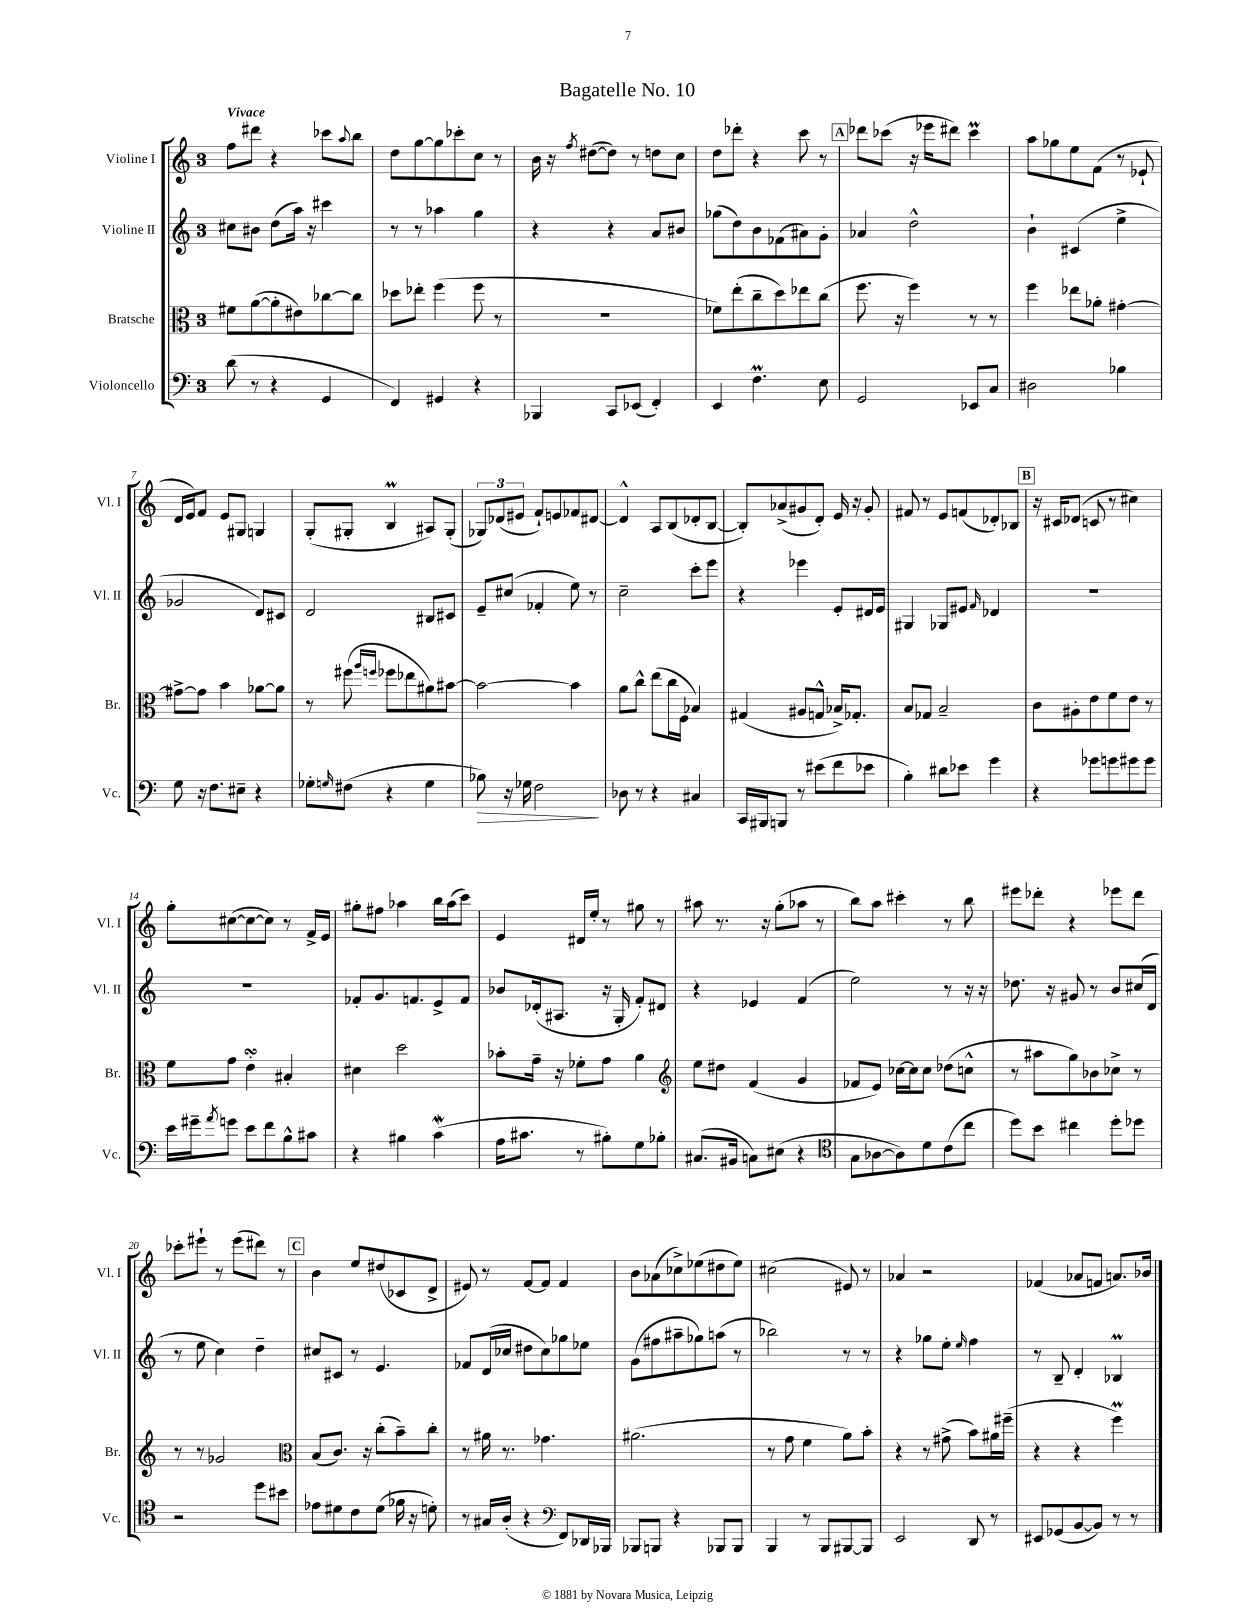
\header { title = "Bagatelle No. 10" }
<<
\new StaffGroup <<
\new Staff = "s0" \with { instrumentName = "Violine I" shortInstrumentName = "Vl. I" } {
    \clef treble \key c \major \once \override Staff.TimeSignature.style = #'single-digit \time 3/4 \tempo "Vivace"
    f''8 dis'''8 r4 ces'''8 \appoggiatura { a''8 } b''8 |
    d''8 g''8~ g''8 ces'''8-. c''8 r8 |
    b'16 r16 \acciaccatura { f''8 } dis''8~( dis''8) r8 d''8 c''8 |
    d''8 des'''8-. r4 c'''8 r8 |
    \mark \markup { \box "A" } des'''8 ces'''8( r16 ees'''16 dis'''8) ces'''4\prall |
    a''8 ges''8 e''8 f'8( r8 ees'8-! |
    d'16 e'16) f'8 e'8 gis8 g4 |
    g8-.( gis8-. b4\prall ais8) gis8-.( |
    \tuplet 3/2 { ges8) des'8( eis'8 } f'8-!) e'8 fes'8 dis'8~ |
    dis'4-^ a8 b8( des'8-. b8~ |
    b8-.) aes'8->( gis'8 d'8-.) e'16 r16 gis'8-. |
    fis'8 r8 e'8 f'8( des'8-.) bes8 |
    \mark \markup { \box "B" } r16 cis'16 des'8( c'8 r8 cis''4) |
    g''8-. cis''8~( cis''8~ cis''8) r8 f'16-> e'16 |
    gis''8-. fis''8 aes''4 b''16 aes''16( c'''8) |
    e'4 dis'16 e''16-. r8 gis''8 r8 |
    ais''8 r8. r16 g''8-.( aes''8 r8 |
    b''8) a''8 cis'''4-. r8 b''8 |
    eis'''8 des'''8-. r4 ees'''8 des'''8 |
    ces'''8-. eis'''8-! r8 eis'''8( dis'''8) r8 |
    \mark \markup { \box "C" } b'4 e''8 dis''8( ces'8 d'8-> |
    eis'8) r8 f'8~ f'8 f'4 |
    b'8 aes'8( ces''8->) ees''8( dis''8 ees''8) |
    cis''2( eis'8) r8 |
    aes'4 r2 |
    fes'4( aes'8 f'8 a'8.) bes'16 \bar "|." |
}
\new Staff = "s1" \with { instrumentName = "Violine II" shortInstrumentName = "Vl. II" } {
    \clef treble \key c \major \once \override Staff.TimeSignature.style = #'single-digit \time 3/4
    cis''8 bis'8 d''8( a''16) r16 cis'''4 |
    r8 r8 aes''4 g''4 |
    r4 r4 a'8 bis'8 |
    ges''8( d''8) b'8 fes'8( ais'8) g'8-. |
    \mark \markup { \box "A" } aes'4 d''2-^ |
    b'4-! cis'4( e''4-> |
    ges'2 d'8) cis'8 |
    d'2 bis8 cis'8 |
    e'8-- cis''8( fes'4-. e''8) r8 |
    c''2-- c'''8-. e'''8 |
    r4 ees'''4 e'8-. dis'16 e'16 |
    gis4 ges8 eis'8 \grace { f'16 } des'4 |
    \mark \markup { \box "B" } R2. |
    R2. |
    fes'8-. g'8. f'8. e'8-> f'8 |
    bes'8 des'16-.( ais8. r16 g16-. f'8-.) dis'8 |
    r4 ees'4 f'4( |
    e''2) r8 r16 r16 |
    des''8. r16 gis'8 r8 b'8 cis''16( d'16 |
    r8 e''8 c''4) d''4-- |
    \mark \markup { \box "C" } cis''8 cis'8 r8 e'4. |
    fes'8 d'16( ces''16 dis''8 ces''8) ges''8 ees''8 |
    g'8( fis''8 ais''8-- ges''8) a''8( r8 |
    bes''2) r8 r8 |
    r4 ges''8 e''8-. \grace { e''16 } f''4 |
    r8 b8-- d'4-. bes4\prall \bar "|." |
}
\new Staff = "s2" \with { instrumentName = "Bratsche" shortInstrumentName = "Br." } {
    \clef alto \key c \major \once \override Staff.TimeSignature.style = #'single-digit \time 3/4
    fis'8 a'8~( a'8-. eis'8) ces''8~ ces''8 |
    des''8 ees''8-. f''4( f''8 r8 |
    R2. |
    fes'8) e''8-.( c''8-- d''8) ees''8 c''8( |
    \mark \markup { \box "A" } f''8. r16 f''4) r8 r8 |
    f''4 ees''8 aes'8-. gis'4~-. |
    gis'8~-> gis'8 b'4 aes'8~ aes'8 |
    r8 fis''8( \grace { a''16 f''16 } fes''8 ees''8 ais'8) bis'8~ |
    bis'2~ bis'4 |
    a'8 c''8-^ e''8( c''16 f16 bes4) |
    gis4( ais8 g8-^ bes16->) ges8.-. |
    b8 ges8 b2-- |
    \mark \markup { \box "B" } c'8 ais8-. e'8 f'8 e'8 r8 |
    f'8 g'8 e'4-.\turn bis4-. |
    dis'4 d''2 |
    bes'8-. g'16-- r16 fes'8-. g'8 a'4 |
    \clef treble e''8 dis''8 f'4( g'4 |
    fes'8 e'8) ces''16~ ces''16 ces''8 des''8( c''8-^ |
    r8 ais''8 g''8) bes'8 ces''8-> r8 |
    r8 r8 ges'2 |
    \mark \markup { \box "C" } \clef alto b8( c'8.) r16 c''8-.( b'8--) c''8-. |
    r8 ais'16 r8. ges'4. |
    ais'2.( |
    r8 g'8 f'4 a'8) b'8-. |
    r4 r8 gis'8->( b'8) ais'16 fis''16--( |
    r4 r4 f''4\prall) \bar "|." |
}
\new Staff = "s3" \with { instrumentName = "Violoncello" shortInstrumentName = "Vc." } {
    \clef bass \key c \major \once \override Staff.TimeSignature.style = #'single-digit \time 3/4
    d'8( r8 r4 g,4 |
    f,4) gis,4 r4 |
    bes,,4 c,8 ees,8( f,4-.) |
    e,4 f4.\prall e8 |
    \mark \markup { \box "A" } g,2 ees,8 c8 |
    dis2 bes4 |
    g8 r16 f8. eis8-- r4 |
    ges8-. \grace { g16 } fis8( r4 g4 |
    bes8\>) r16 ges16 f2\! |
    des8 r8 r4 cis4 |
    c,16 bis,,16 b,,8 r8 eis'8( f'8 ees'8 |
    b4-.) dis'8 ees'8 g'4 |
    \mark \markup { \box "B" } r4 ges'8 g'8 gis'8 gis'8 |
    e'16 gis'16-- \acciaccatura { a'8 } g'8 e'8 f'8 b8-^ cis'8 |
    r4 bis4 c'4\mordent( |
    a16 cis'8. r8 bis8-.) g8 bes8-. |
    cis8.( bis,16 c8) eis8( r4 |
    \clef tenor g8 aes8~ aes8) d'8 c'8( c''8 |
    d''8) b'8 cis''4 d''8-. des''8 |
    r2 d''8 bis'8 |
    \mark \markup { \box "C" } ees'8 dis'8 c'8 dis'8( fes'16 r16 d'8-.) |
    r8 gis16 a16-.( r4 \clef bass f,8) des,16 bes,,16 |
    bes,,8 b,,8 r4 bes,,8 bes,,8 |
    b,,4 r8 b,,8 bis,,8~ bis,,8 |
    e,2 d,8 r8 |
    eis,8 ges,8( b,8~ b,8) r8 r8 \bar "|." |
}
>>
>>
